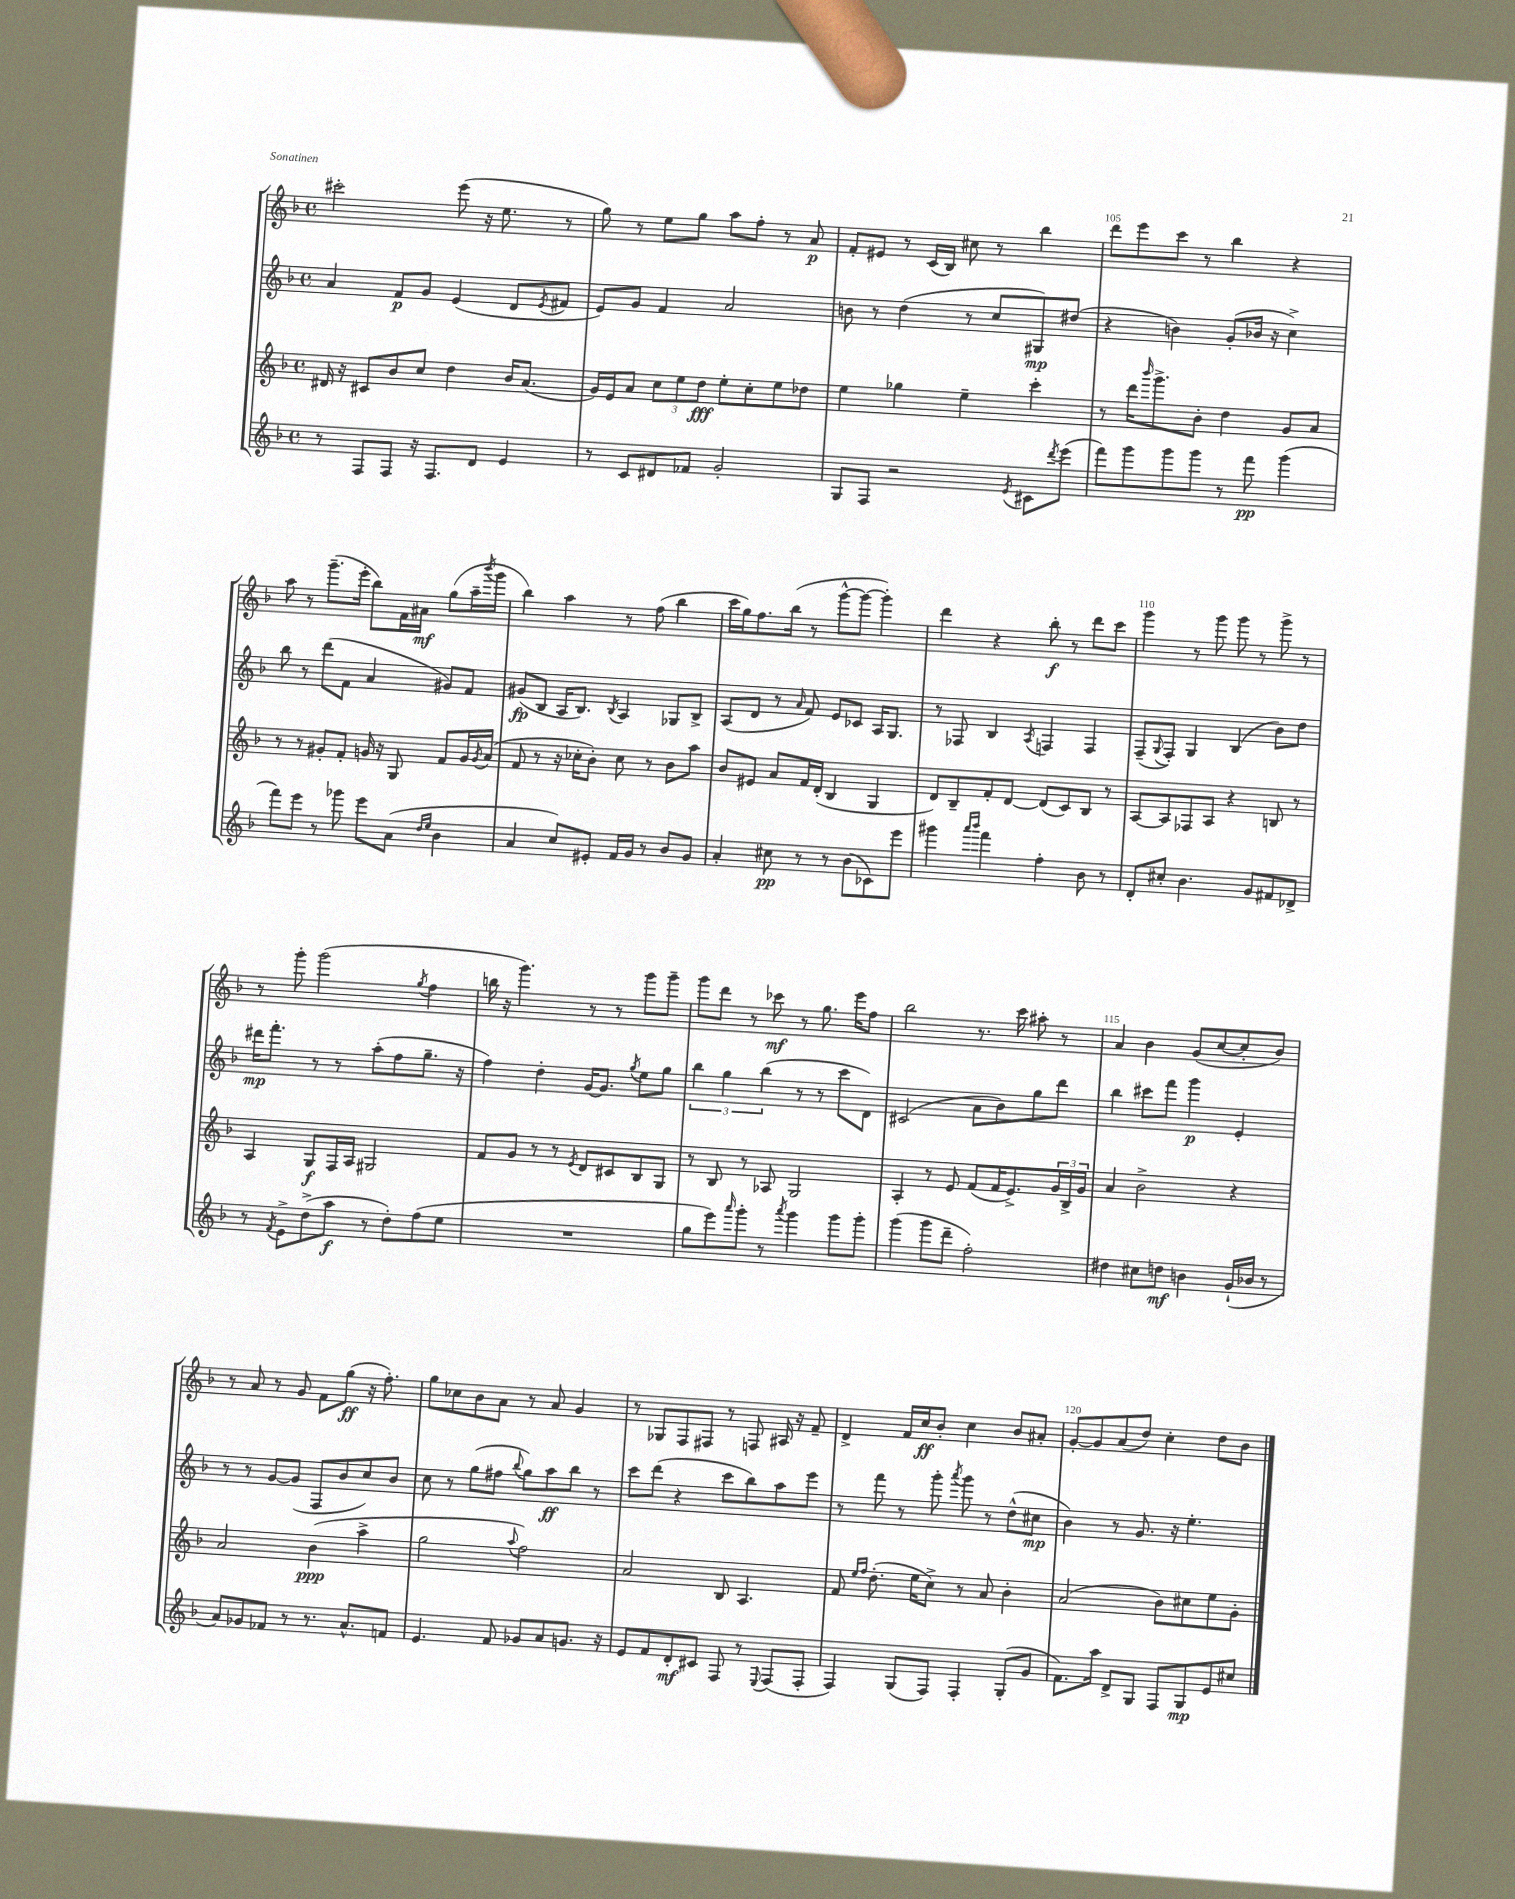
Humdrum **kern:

**kern	**kern	**kern	**kern
*staff4	*staff3	*staff2	*staff1
*clefG2	*clefG2	*clefG2	*clefG2
*k[b-]	*k[b-]	*k[b-]	*k[b-]
*M4/4	*M4/4	*M4/4	*M4/4
*met(c)	*met(c)	*met(c)	*met(c)
8r	16d#/	4a/	2ccc#'\
.	16r	.	.
8F/L	8c#/L	.	.
8F/J	8b-/	8f/L	.
16r	8cc/J	8g/J	.
8.F/L	.	.	.
.	4dd\	(4e/	(8eee\
8d/J	.	.	16r
.	.	.	8.ee\
4e/	16b-/LK	8d/L	.
.	(8.a/J	.	.
.	.	8qe/	.
.	.	8f#/J	8r
=	=	=	=
8r	16g/LL)	8e/L)	8gg\)
.	16e/J	.	.
8c/L	8a/J	8g/J	8r
8d#/	12cc\L	4f/	8ee\L
.	12ee\	.	.
8f-/J	.	.	8gg\J
.	12dd\J	.	.
2g'/	8ee'\L	2a/	8aa\L
.	8cc'\	.	8ff'\J
.	8ee\	.	8r
.	8dd-\J	.	8a/
=	=	=	=
8G/L	4ee\	8b\	8f'/L
8F/J	.	8r	8e#/J
2r	4gg-\	(4dd\	8r
.	.	.	(16c/LL
.	.	.	16B-/JJ)
.	4ee~\	8r	8cc#\
.	.	8cc/L	8r
8qe/	.	.	.
8c#\L	4ccc'\	8G#/)	4bb-\
8qddd/	.	.	.
(8eee\J	.	(8dd#/J	.
=	=	=	=
8fff\L)	8r	4r	8ddd\L
8ggg\	16ddd\LK	.	8eee\
.	16qqbbb-/	.	.
.	8.ggg^\	.	.
8ggg\	.	4b\)	8ccc\J
8ggg\J	8b-'\J	.	8r
8r	4dd\	(8g'/L	4bb-\
8fff\	.	16b-/Jk	.
.	.	16r	.
(4ggg\	8g/L	4cc^\)	4r
.	8a/J	.	.
=	=	=	=
8fff\L)	8r	8bb-\	8aa\
8eee\J	8r	8r	8r
8r	8g#'/L	(8ddd\L	(8.ggg~\L
8ggg-\	8f'/J	8f\J	.
.	.	.	16eee'\Jk
8eee\L	16g/	4a/	8bb-\L)
.	16r	.	.
(8a\J	8G/	.	16f\L
.	.	.	16a#\JJ
16qqdd/LL	.	.	.
16qqee/JJ	.	.	.
4b-\	8f/L	8g#/L)	(8gg\L
.	16g/L	8f/J	16aa~\L
.	8qg/	.	8qbbb-/
.	(16a/JJ	.	16ggg\JJ
=	=	=	=
4a/	8f/	(8g#/L	4bb-\)
.	8r	8B-/J	.
8cc/L)	16r	16A/LK	4aa\
.	16cc-'\LK	8.B-/J)	.
8e#'/J	8b-'\J)	.	.
.	.	8qB-/	.
16f/LL	8cc-\	4A/	8r
16g/JJ	.	.	.
8r	8r	.	(8ff\
8b-/L	8b-\L	8G-/L	4bb-\
8g/J	8aa\J	8B-^/J	.
=	=	=	=
4a'/	8b-/L	(8A/L	16ccc\LL
.	.	.	16gg\J)
.	8e#/J	8d/J	8.ff\
8cc#\	8a/L	8r	.
.	.	.	(16bb-\Jk
.	.	16qqa/	.
8r	16f/L	8f/)	8r
.	(16d'/JJ	.	.
8r	4B-/	8e/L	[8ggg^^\L
(8b-\L	.	8c-/J	8ggg\_J
8c-\)	4G/	16A/LK	4ggg'\])
.	.	8.G/J	.
8eee\J	.	.	.
=	=	=	=
4ggg#\	8d/L)	8r	4ddd\
.	8B-~/	8F-/	.
16qqaaa/LL	.	.	.
16qqbbb-/JJ	.	.	.
4fff\	8f'/	4B-/	4r
.	[8d/J	.	.
.	.	8qA/	.
4ff'\	(8d/]L	4F/	8bb-'\
.	8c/)	.	8r
8b-\	8B-/J	4F/	8ddd\L
8r	8r	.	8ccc\J
=	=	=	=
8d'/L	[8A/L	(8F~/L	4ggg\
.	.	8qqG/	.
8cc#'/J	8A/]	8F'/J)	.
4.b-\	8F-/	4G/	8r
.	8A/J	.	8ggg\
.	4r	(4B-/	8ggg\
8g/L	.	.	8r
8f#/	8B/	8b-\L)	8ggg^\
8d-^/J	8r	8dd\J	8r
=	=	=	=
8r	4A/	16ddd#\LK	8r
.	.	8.fff'\J	.
8qf/	.	.	.
8e^\L	.	.	8ggg'\
(8dd^\	8G/L	8r	(2ggg\
8aa\J	16F/L	8r	.
.	16A/JJ	.	.
8r	2G#/	(8aa'\L	.
8dd'\L)	.	8ff\	.
.	.	.	8qgg/
(8ff\	.	8.gg~\J	4ff\
8ee\J	.	.	.
.	.	16r	.
=	=	=	=
1r	8f/L	4ff\)	16bb\
.	.	.	16r
.	8g/J	.	4.ggg\)
.	8r	4dd'\	.
.	8r	.	.
.	8qe/	.	.
.	8d/L	[16g/LK	8r
.	.	8.g/]J	.
.	8c#/	.	8r
.	.	8qgg/	.
.	8B-/	8ee\L	8ggg\L
.	8G/J	8gg\J	8ggg~\J
=	=	=	=
8gg\L	8r	6bb-\	8ggg\L
8eee\)	8B-/	.	8ddd\J
.	.	6gg\	.
16qqaaa/	.	.	.
8ggg'\J	8r	.	8r
.	.	(6bb-\	.
8r	8A-/	.	8ccc-\
8qaaa/	.	.	.
4ggg\	2G/	8r	8r
.	.	8r	8.gg\
8ggg\L	.	8ccc\L	.
.	.	.	16eee\LK
8ggg'\J	.	8d\J)	8ff\J
=	=	=	=
(4ggg\	4A'/	(2c#/	2bb-\
8ggg\L	8r	.	.
8ddd~\J	8e/	.	.
2ff'\)	(8f/L	8a\L	8.r
.	16f/K	8b-\)	.
.	8.e^/)	.	16ccc\
.	.	8gg\	8aa#'\
.	24g/L	8ddd\J	8r
.	24B-^/	.	.
.	24g/JJ	.	.
=	=	=	=
4dd#\	4a/	4bb-\	4a/
8cc#\L	2b-^\	8ccc#\L	4b-\
8dd\J	.	8fff\J	.
4b\	.	4ggg\	(8g/L
.	.	.	[8cc/
(16g`/LL	4r	4e'/	8cc'/]
16b-/JJ	.	.	.
8r	.	.	8b-/J)
=	=	=	=
8a/L)	2a/	8r	8r
8g-/	.	8r	8a/
8f-/J	.	[8g/L	8r
8r	.	(8g/]J	8g/
8.r	(4b-\	8F/L	8f\L
.	.	8b-/	(8gg\J
8.a^^/L	.	.	.
.	4aa^\	8cc/)	16r
.	.	.	8.ff'\)
8f/J	.	8b-/J	.
=	=	=	=
4.e/	2gg\	8cc\	8gg\L
.	.	8r	8cc-\
.	.	(8gg\L	8b-\
8f/	.	8ff#\J	8a\J
.	8qqaa/	8qqbb-/	.
8g-/L	2ff\)	8gg\L)	8r
8a/	.	8aa\	8a/
8.g/J	.	8bb-\J	4g/
.	.	8r	.
16r	.	.	.
=	=	=	=
8e/L	2a/	8ccc\L	8r
8f/	.	(8ddd\J	8G-/L
8d'/	.	4r	8F/
8c#/J	.	.	8F#/J
8F/	8B-/	8ccc\L	8r
8r	4.A/	8bb-\)	8F/
8qqE/	.	.	.
(8F/L	.	8aa\	16A#/
.	.	.	16r
8F'/J	.	8eee\J	8f~/
=	=	=	=
4F/)	8f/	8r	4d^/
.	16qqee/LL	.	.
.	16qqff/JJ	.	.
.	(8.dd'\	8fff\	.
(8G/L	.	8r	16f/LL
.	16ee\LK	.	16cc/J
8F/J)	8cc^\J)	8ggg'\	8b-'/J
.	.	8qaaa/	.
4F'/	8r	8ggg\	4cc\
.	8a/	8r	.
(8G'/L	4b-'\	(8dd^^\L	8b-/L
8g/J	.	8cc#\J	8a#'/J
=	=	=	=
8.f\L)	(2a/	4b-\)	[8g'/L
.	.	.	8g/]
16aa\Jk	.	.	.
8d^/L	.	8r	(8a/
8G/J	.	8.g/	8dd/J)
8F/L	8b-\L)	.	4cc'\
.	.	16r	.
8G/	8cc#\	4.ee'\	.
8e/	8ee\	.	8dd\L
8cc#/J	8g'\J	.	8b-\J
==	==	==	==
*-	*-	*-	*-
